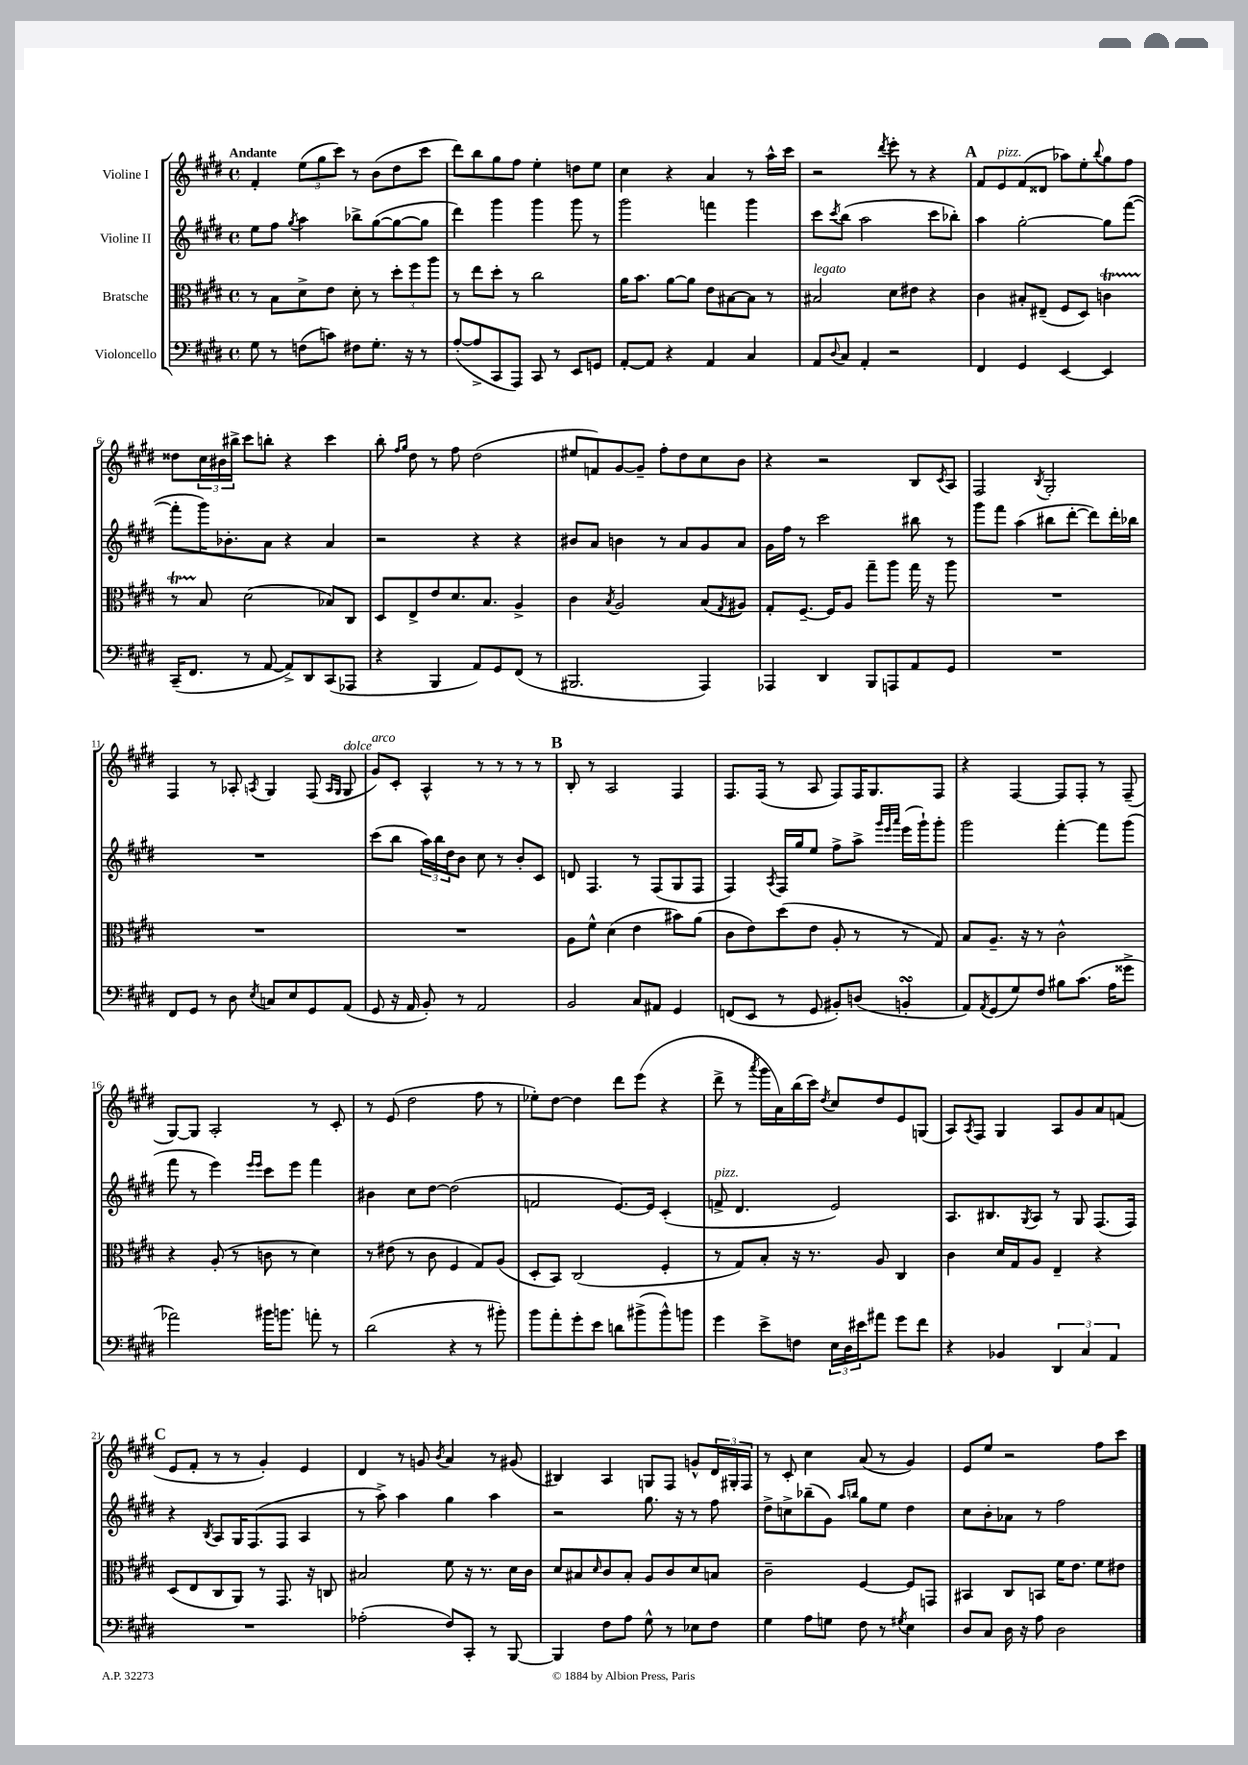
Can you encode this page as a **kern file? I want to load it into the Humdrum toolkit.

**kern	**kern	**kern	**kern
*staff4	*staff3	*staff2	*staff1
*clefF4	*clefC3	*clefG2	*clefG2
*k[f#c#g#d#]	*k[f#c#g#d#]	*k[f#c#g#d#]	*k[f#c#g#d#]
*M4/4	*M4/4	*M4/4	*M4/4
*met(c)	*met(c)	*met(c)	*met(c)
8G#	8r	8ee	4f#'
8r	8B	8ff#	.
.	.	8qgg#	.
(8F	8d#^	4aa	(12ee
.	.	.	12gg#
8c)	8e	.	.
.	.	.	12ccc#)
8F#	8d#'	8bb-^	8r
8.G#'	8r	([8gg#	(8b
.	12dd#'	8gg#_	8dd#
16r	.	.	.
.	12ff#	.	.
8r	.	8gg#]	8ccc#
.	12aa	.	.
=	=	=	=
([8A'	8r	4ddd#)	8ddd#)
8A^]	8ee	.	8bb
8CC#	8dd#'	4ggg#	8gg#
8AAA)	8r	.	8ff#
8CC#	2cc#	4ggg#	4ee'
8r	.	.	.
8EE	.	8ggg#	8dd
8GG	.	8r	8ee
=	=	=	=
[8AA'	16a	2ggg#	4cc#
.	8.b	.	.
8AA]	.	.	.
4r	[8a	.	4r
.	8a]	.	.
4AA	8e	4fff	4a
.	[8B#	.	.
4C#	8B#]	4ggg#	8r
.	8r	.	16aa^^
.	.	.	16ccc#
=	=	=	=
8AA	2B#	8ccc#	2r
8qqD#	.	8qccc#	.
8C#	.	(8bb	.
4AA'	.	2aa	.
.	.	.	8qddd#
2r	8d#	.	8eee'
.	8e#	.	8r
.	4r	8ccc#	4r
.	.	8bb-')	.
=	=	=	=
4FF#	4c#	4aa	8f#
.	.	.	8e
4GG#	8B#'	[2gg#'	(8f#
.	(8E#~	.	8d##
[4EE	8F#	.	8aa-)
.	8D#)	.	8ee'
.	.	.	8qqbb
4EE]	4c	8gg#]	8gg#
.	.	([8fff#	8ff#
=	=	=	=
(16CC#~	8r	8fff#']	8dd##
8.FF#	.	.	.
.	8B	16ggg#)	24cc#
.	.	.	24b#
.	.	8.b-'	.
.	.	.	24bb#^
8r	(2d#	.	8ccc#
[8AA	.	8a	8bb'
8AA^])	.	4r	4r
8DD#	.	.	.
(8CC#	8B-)	4a	4ccc#
8AAA-	8C#	.	.
=	=	=	=
4r	8D#	2r	8bb'
.	.	.	16qqff#
.	.	.	16qqgg#
.	8E^	.	8dd#
4BBB	8e	.	8r
.	8.d#	.	8ff#
8AA)	.	4r	(2dd#
.	8.B	.	.
8GG#	.	.	.
(8FF#	4A^	4r	.
8r	.	.	.
=	=	=	=
2.BBB#	4c#	8b#	8ee#
.	.	8a	8f)
.	8qB	.	.
.	2A	4b	[8g#
.	.	.	8g#~]
.	.	8r	8ff#'
.	.	8a	8dd#
4AAA)	(8B	8g#	8cc#
.	8qG#	.	.
.	8A#)	8a	8b
=	=	=	=
4AAA-	8G#'	16g#	4r
.	.	16ff#	.
.	[8.F#~	8r	.
4DD#	.	2ccc#	2r
.	16F#]	.	.
.	8A	.	.
8BBB	8gg#~	.	.
8AAA	8aa	.	.
8AA	16gg#	8bb#	8B
.	16r	.	.
.	.	.	8qc#
8GG#	8aa	8r	8A
=	=	=	=
1r	1r	8ggg#	2F#
.	.	8fff#	.
.	.	(4aa	.
.	.	.	8qB
.	.	8bb#	2G#'
.	.	[8ddd#'	.
.	.	8ddd#])	.
.	.	16ddd#'	.
.	.	16bb-	.
=	=	=	=
8FF#	1r	1r	4F#
8GG#	.	.	.
8r	.	.	8r
8D#	.	.	8A-'
8qE	.	.	8qA
8C	.	.	4G#
8E	.	.	.
8GG#	.	.	(8F#
.	.	.	16qqA
.	.	.	16qqG#
(8AA	.	.	8G#
=	=	=	=
8GG#	1r	(8ccc#	8g#)
16r	.	8bb	8c#'
16AA	.	.	.
8BB')	.	24aa)	4A^^
.	.	24bb	.
.	.	24dd#	.
8r	.	8b	.
2AA	.	8cc#	8r
.	.	8r	8r
.	.	8b'	8r
.	.	8c#	8r
=	=	=	=
2BB	8A	8d	8B'
.	8f#^^	4.F#	8r
.	(4d#	.	2A
8C#	4e	8r	.
8AA#	.	(8F#	.
4GG#	8b#)	8G#	4F#
.	(8a	8F#	.
=	=	=	=
(8FF	8c#	4F#)	8.F#
8EE	8e)	.	.
.	.	.	(16F#
.	.	8qA	.
8r	(8dd#	16F#	8r
.	.	16gg#	.
8GG#	8e	8ee	8A
8BB#')	8A'	8ff#^	8F#)
(8D	8r	8aa^	16F#
.	.	.	8.G#
.	.	32qqggg#	.
.	.	32qqeee	.
.	.	32qqaaa	.
4BB'	8r	(16eee	.
.	.	16ggg#`)	.
.	8G#)	8ggg#'	8F#
=	=	=	=
8AA)	8B	2ggg#	4r
8qAA	.	.	.
(8GG#	8.A~	.	.
8G#)	.	.	[4F#
.	16r	.	.
8F#	8r	.	.
8B#	2c#^^	[4fff#'	8F#]
(8.c#	.	.	8F#'
.	.	8fff#]	8r
16A	.	.	.
8g##^	.	(8ggg#	(8F#~
=	=	=	=
2a-)	4r	8fff#	[8G#)
.	.	8r	8G#]
.	(8A'	4eee)	2A'
.	8r	.	.
.	.	16qqeee	.
.	.	16qqeee	.
16b#	8c	8ccc#	.
8.b	.	.	.
.	8r	8eee	.
8a'	4d#)	4fff#	8r
8r	.	.	8c#'
=	=	=	=
(2d#	8r	4b#	8r
.	(8e#	.	(8e
.	8r	8cc#	2dd#
.	8c#	[8dd#	.
4r	4F#	(2dd#]	.
8r	8G#)	.	8ff#
8b#')	(8A	.	8r
=	=	=	=
8b	8D#'	2f	8ee-')
8a'	8BB)	.	[8dd#
8g#'	(2C#	.	4dd#]
8e	.	.	.
8d	.	[8.e)	8ddd#
(8b#^	.	.	(8eee
.	.	16e]	.
8b#^^)	4F#'	(4c#'	4r
8b	.	.	.
=	=	=	=
4g#	8r	8f^	8ddd#^
.	8G#)	4.d#	8r
.	.	.	8qaaa
8e^	8B'	.	16ggg#
.	.	.	16a)
8F	16r	.	(16bb
.	8.r	.	16ccc#)
.	.	.	8qdd#
24E	.	2e)	8cc#
24D#	.	.	.
24e#	.	.	.
8a#	8A	.	8dd#
8g#	4C#	.	8e
8f#	.	.	(8G
=	=	=	=
4r	4c#	8.A	8A)
.	.	.	8qA
.	.	.	8F#
.	.	8.B#	.
4BB-	16d#	.	4G#
.	16G#	.	.
.	.	8qG#	.
.	8A	8A	.
6DD#	4E~	8r	8A
.	.	8G#	8g#
6C#	.	.	.
.	4r	(8.F#	8a
6AA	.	.	.
.	.	.	(8f
.	.	16F#)	.
=	=	=	=
1r	(8D#	4r	8e
.	8E	.	8f#'
.	.	8qB	.
.	8C#	8A	8r
.	8AA)	16G#	8r
.	.	(8.F#	.
.	8r	.	4g#')
.	8.GG#	8F#	.
.	.	4A	4e
.	16r	.	.
.	8C	.	.
=	=	=	=
(2A-'	2B#	8r	4d#
.	.	8aa^)	.
.	.	4aa	8r
.	.	.	8g
.	.	.	8qb
8F#)	8f#	4gg#	4a
8CC#'	16r	.	.
.	8.r	.	.
8r	.	4aa	8r
[8BBB	16d#	.	(8g#
.	16c#	.	.
=	=	=	=
4BBB]	8d#	2r	4B#)
.	8B#	.	.
.	16qqd#	.	.
8F#	8c#	.	4A
8A	8B#'	.	.
8G#^^	8A	8.gg#	8G
8r	8c#	.	8F#
.	.	16r	.
8E-	8d#	8r	8g^^
8F#	8B	8ff#	24d#
.	.	.	24G#'
.	.	.	24F#
=	=	=	=
4G#	2c#~	8dd#^	8r
.	.	8cc^	8c#'
8A	.	(8bb-~	4cc#
8G	.	8g#)	.
.	.	16qqaa	.
.	.	16qqbb	.
8F#	[4F#	8gg#	(8a
8r	.	8ee	8r
8qG#	.	.	.
4E	8F#]	4dd#	4g#)
.	8GG	.	.
=	=	=	=
8D#	4BB#	8cc#	8e
8C#	.	8b'	8ee
16D#	8C#	8a-	2r
16r	.	.	.
8A	8BB	8r	.
2D#	16f#	2ff#	.
.	8.e	.	.
.	8f#	.	8ff#
.	8e#	.	8ccc#
==	==	==	==
*-	*-	*-	*-
